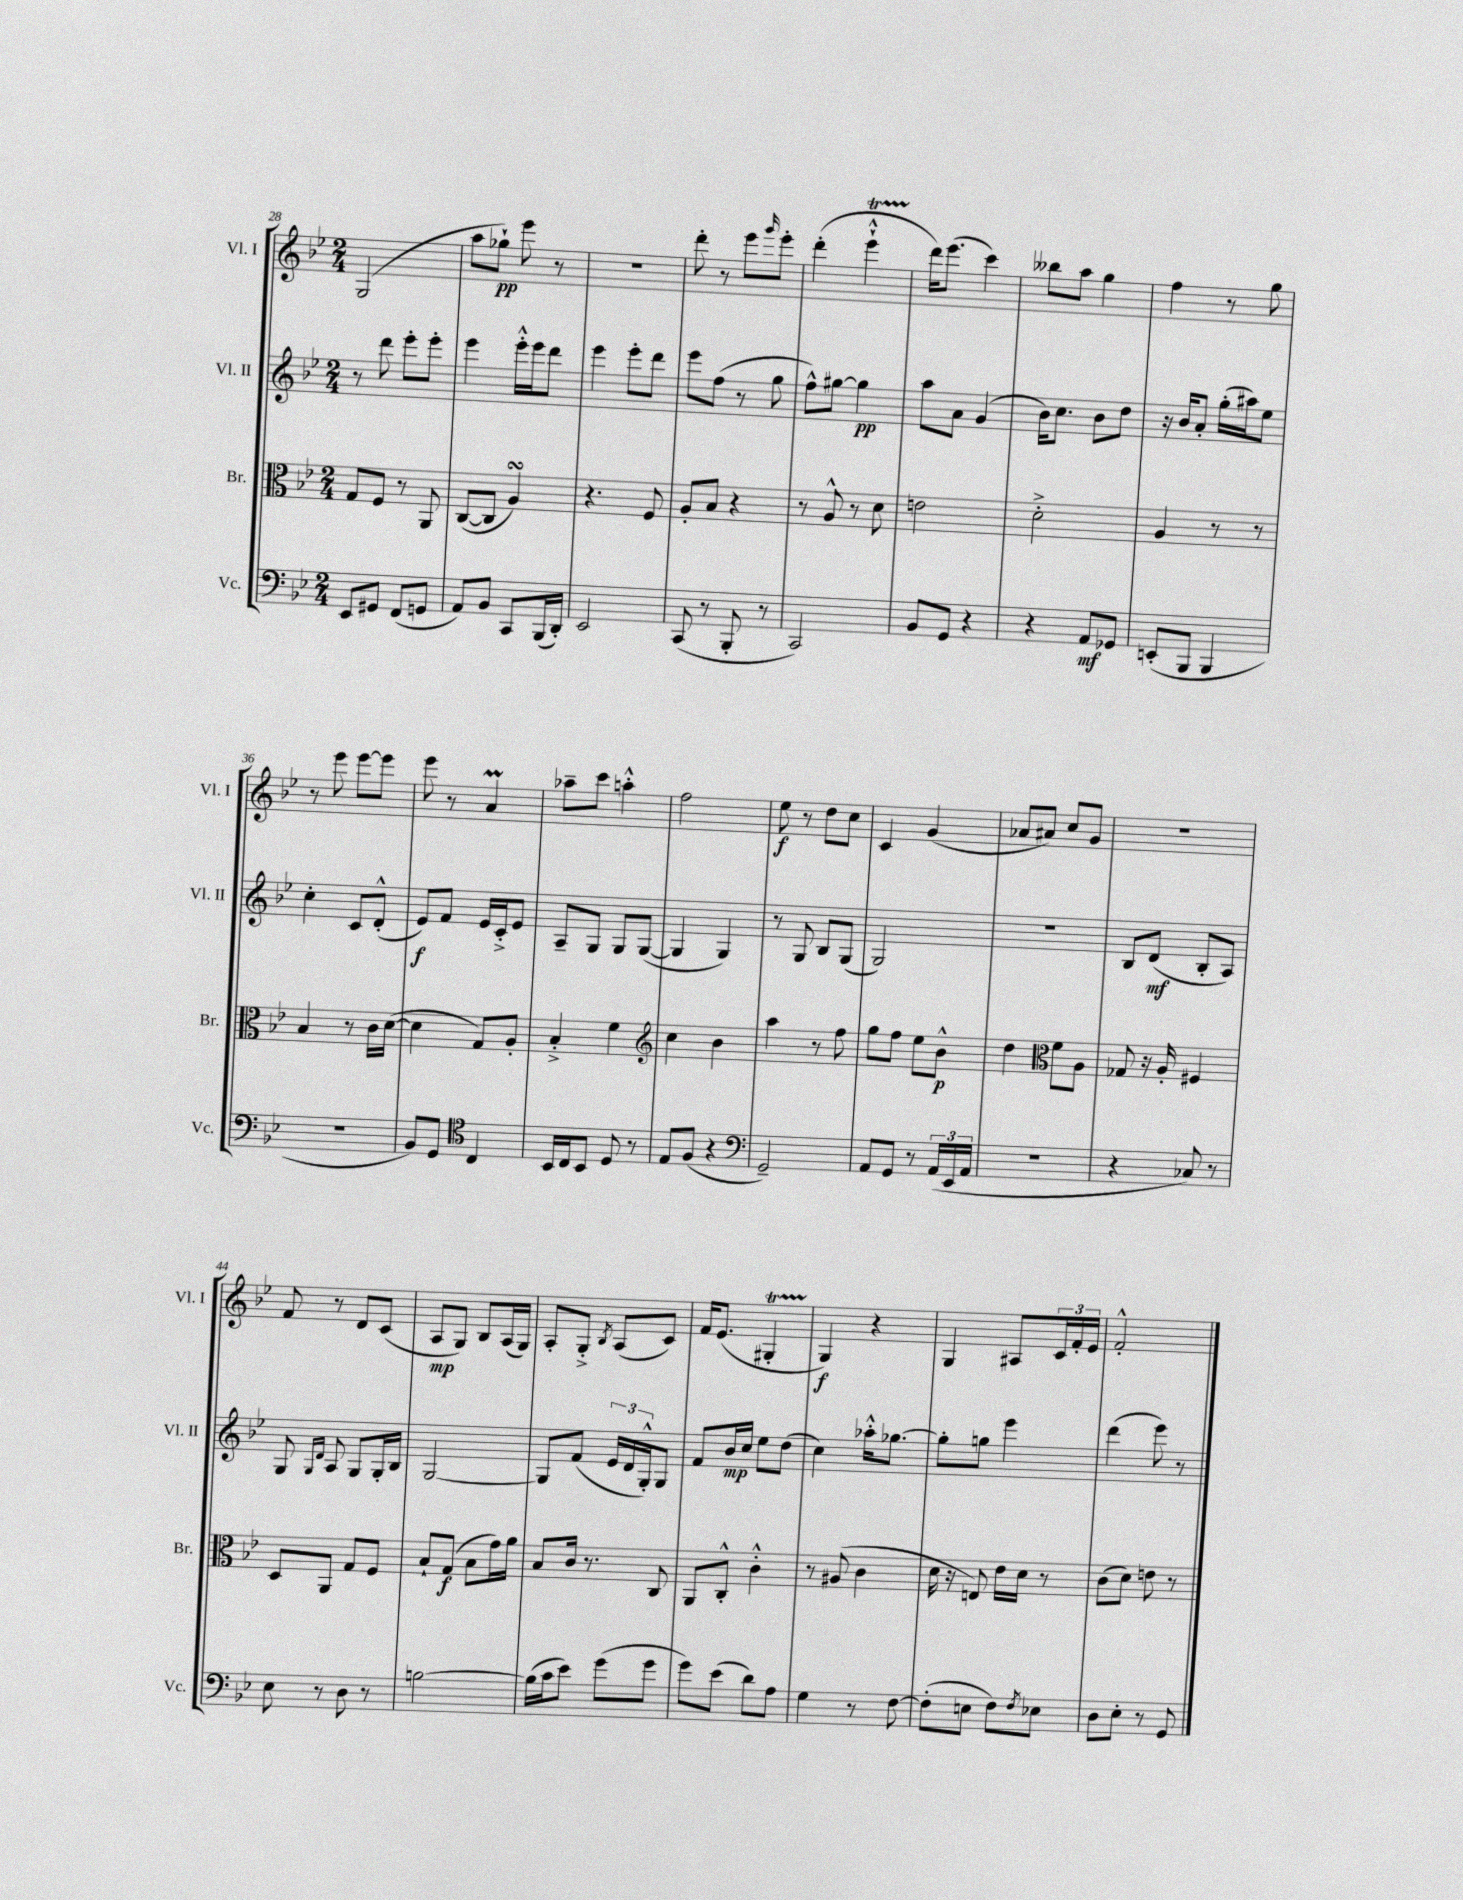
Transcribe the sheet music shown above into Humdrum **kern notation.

**kern	**dynam	**kern	**dynam	**kern	**dynam	**kern	**dynam
*part4	*part4	*part3	*part3	*part2	*part2	*part1	*part1
*staff4	*staff4	*staff3	*staff3	*staff2	*staff2	*staff1	*staff1
*I"Vc.	*	*I"Br.	*	*I"Vl. II	*	*I"Vl. I	*
*I'Vc.	*	*I'Br.	*	*I'Vl. II	*	*I'Vl. I	*
*clefF4	*	*clefC3	*	*clefG2	*	*clefG2	*
*k[b-e-]	*	*k[b-e-]	*	*k[b-e-]	*	*k[b-e-]	*
*M2/4	*	*M2/4	*	*M2/4	*	*M2/4	*
=28	=28	=28	=28	=28	=28	=28	=28
8EE-/L	.	8G/L	.	8r	.	(2G/	.
8GG#X/J	.	8F/J	.	8ddd\	.	.	.
(8FF/L	.	8r	.	8eee-'\L	.	.	.
8GGn/J	.	8AA/	.	8eee-'\J	.	.	.
=29	=29	=29	=29	=29	=29	=29	=29
8AA/L)	.	([8C/L	.	4eee-\	.	8aa\L	.
8BB-/J	.	8C/J]	.	.	.	8gg-X`\J)	pp
8CC/L	.	4AsSsS/)	.	16eee-'^^\LL	.	8eee-\	.
.	.	.	.	16eee-\J	.	.	.
(16BBB-/L	.	.	.	8ddd\J	.	8r	.
16DD'/JJ)	.	.	.	.	.	.	.
=30	=30	=30	=30	=30	=30	=30	=30
2EE-/	.	4.r	.	4eee-\	.	2r	.
.	.	.	.	8eee-'\L	.	.	.
.	.	8F/	.	8ddd\J	.	.	.
=31	=31	=31	=31	=31	=31	=31	=31
(8CC/	.	8A'/L	.	8eee-\L	.	8ddd'\	.
8r	.	8B-/J	.	(8ff\J	.	8r	.
8BBB-'/	.	4r	.	8r	.	8eee-\L	.
.	.	.	.	.	.	16qqggg/	.
8r	.	.	.	8gg\	.	8eee-'\J	.
=32	=32	=32	=32	=32	=32	=32	=32
2CC/)	.	8r	.	8ff^^\L)	.	(4ddd'\	.
.	.	8A^^/	.	[8gg#X\J	.	.	.
.	.	8r	.	4gg#\]	pp	4eee-T`^^\	.
.	.	8d\	.	.	.	.	.
=33	=33	=33	=33	=33	=33	=33	=33
8BB-/L	.	2en\	.	8aa\L	.	16ddd\KL)	.
.	.	.	.	.	.	(8.eee-\J	.
8GG/J	.	.	.	8a\J	.	.	.
4r	.	.	.	(4g/	.	4ccc\)	.
=34	=34	=34	=34	=34	=34	=34	=34
4r	.	2d'^\	.	16b-\KL)	.	8bb--X\L	.
.	.	.	.	8.cc\J	.	.	.
.	.	.	.	.	.	8aa\J	.
8AA/L	mf	.	.	8b-\L	.	4gg\	.
8GG-X/J	.	.	.	8dd\J	.	.	.
=35	=35	=35	=35	=35	=35	=35	=35
(8EEn'/L	.	4A/	.	16r	.	4ff\	.
.	.	.	.	16b-/KL	.	.	.
8BBB-/J	.	.	.	8a'/J	.	.	.
4BBB-/	.	8r	.	(16gg'\LL	.	8r	.
.	.	.	.	16aa#X\J)	.	.	.
.	.	8r	.	8ee-\J	.	8gg\	.
!!LO:LB:g=z
=36	=36	=36	=36	=36	=36	=36	=36
2r	.	4B-/	.	4cc'\	.	8r	.
.	.	.	.	.	.	8eee-\	.
.	.	8r	.	8c/L	.	[8eee-\L	.
.	.	16c\LL	.	(8d'^^/J	.	8eee-\J]	.
.	.	([16d\JJ	.	.	.	.	.
=37	=37	=37	=37	=37	=37	=37	=37
8BB-/L)	.	4d\]	.	8e-/L)	f	8eee-\	.
8GG/J	.	.	.	8f/J	.	8r	.
*clefC4	*	*	*	*	*	*	*
4C/	.	8G/L)	.	16e-/LL	.	4am/	.
.	.	.	.	16c'^/J	.	.	.
.	.	8A'/J	.	8e-/J	.	.	.
=38	=38	=38	=38	=38	=38	=38	=38
16BB-/LL	.	4B-'^/	.	8A~/L	.	8aa-X~\L	.
16C/J	.	.	.	.	.	.	.
8BB-/J	.	.	.	8G/J	.	8ccc\J	.
8D/	.	4f\	.	8G/L	.	4aan'^^\	.
8r	.	.	.	([8G/J	.	.	.
=39	=39	=39	=39	=39	=39	=39	=39
*	*	*clefG2	*	*	*	*	*
8E-/L	.	4cc\	.	4G/]	.	2ff\	.
(8F/J	.	.	.	.	.	.	.
4r	.	4b-\	.	4G/)	.	.	.
=40	=40	=40	=40	=40	=40	=40	=40
*clefF4	*	*	*	*	*	*	*
2GG~/)	.	4aa\	.	8r	.	8ee-\	f
.	.	.	.	8G/	.	8r	.
.	.	8r	.	8B-/L	.	8dd\L	.
.	.	8ff\	.	(8G/J	.	8cc\J	.
=41	=41	=41	=41	=41	=41	=41	=41
8AA/L	.	8gg\L	.	2G/)	.	4c/	.
8GG/J	.	8ff\J	.	.	.	.	.
8r	.	8ee-\L	.	.	.	(4g/	.
(24AA/LL	.	8b-^^\J	p	.	.	.	.
24EE-/	.	.	.	.	.	.	.
24AA/JJ	.	.	.	.	.	.	.
=42	=42	=42	=42	=42	=42	=42	=42
2r	.	4dd\	.	2r	.	8a-X/L	.
.	.	.	.	.	.	8a#X/J)	.
*	*	*clefC3	*	*	*	*	*
.	.	8f\L	.	.	.	8cc/L	.
.	.	8A\J	.	.	.	8g/J	.
=43	=43	=43	=43	=43	=43	=43	=43
4r	.	8G-X/	.	8B-/L	.	2r	.
.	.	16r	.	(8d/J	mf	.	.
.	.	16A'/	.	.	.	.	.
8C-X/)	.	4F#X/	.	8B-'/L	.	.	.
8r	.	.	.	8A/J)	.	.	.
!!LO:LB:g=z
=44	=44	=44	=44	=44	=44	=44	=44
8E-\	.	8D/L	.	8G/	.	8f/	.
.	.	.	.	16qqG/LL	.	.	.
.	.	.	.	16qqd/JJ	.	.	.
8r	.	8AA/J	.	8A/	.	8r	.
8D\	.	8G/L	.	8G/L	.	8d/L	.
8r	.	8F/J	.	16G'/L	.	(8c/J	.
.	.	.	.	16B-/JJ	.	.	.
=45	=45	=45	=45	=45	=45	=45	=45
[2Bn\	.	8B-`/L	.	[2G/	.	8A/L	mp
.	.	(8G/J	f	.	.	8G/J)	.
.	.	8B-\L	.	.	.	8B-/L	.
.	.	16g\L)	.	.	.	(16A/L	.
.	.	16a\JJ	.	.	.	16G/JJ)	.
=46	=46	=46	=46	=46	=46	=46	=46
(16B\LL]	.	8B-/L	.	8G/L]	.	8A'/L	.
16c\J	.	.	.	.	.	.	.
8e-\J)	.	16c/Jk	.	(8f/J	.	8G'^/J	.
.	.	8.r	.	.	.	.	.
.	.	.	.	.	.	8qB-/	.
(8g\L	.	.	.	24e-/LL	.	(8A/L	.
.	.	.	.	24d/	.	.	.
.	.	.	.	24G'^^/J)	.	.	.
8g\J	.	8C/	.	8G/J	.	8c/J)	.
=47	=47	=47	=47	=47	=47	=47	=47
8g\L)	.	8AA/L	.	8f/L	.	16f/KL	.
.	.	.	.	.	.	(8.e-/J	.
(8e-\J	.	8C'^^/J	.	16b-/L	mp	.	.
.	.	.	.	16cc/JJ	.	.	.
8d\L)	.	4c'^^\	.	8ee-\L	.	4G#Xt'/	.
8A\J	.	.	.	(8dd\J	.	.	.
=48	=48	=48	=48	=48	=48	=48	=48
4G\	.	8r	.	4cc\)	.	4G/)	f
.	.	(8A#X/	.	.	.	.	.
8r	.	4c\	.	16aa-X'^^\KL	.	4r	.
.	.	.	.	[8.gg-X\J	.	.	.
[8F\	.	.	.	.	.	.	.
=49	=49	=49	=49	=49	=49	=49	=49
(8F'\L]	.	16d\	.	8gg-'\L]	.	4G/	.
.	.	16r	.	.	.	.	.
8En\J	.	8En/)	.	8ggn\J	.	.	.
8F\L)	.	16e-\LL	.	4eee-\	.	8A#X/L	.
.	.	16d\JJ	.	.	.	.	.
8qF/	.	.	.	.	.	.	.
8E-X\J	.	8r	.	.	.	24c/L	.
.	.	.	.	.	.	24f'/	.
.	.	.	.	.	.	24e-/JJ	.
=50	=50	=50	=50	=50	=50	=50	=50
8D\L	.	(8c\L	.	(4ddd\	.	2f'^^/	.
8E-'\J	.	8d\J)	.	.	.	.	.
8r	.	8en\	.	8eee-\)	.	.	.
8GG/	.	8r	.	8r	.	.	.
==	==	==	==	==	==	==	==
*-	*-	*-	*-	*-	*-	*-	*-
